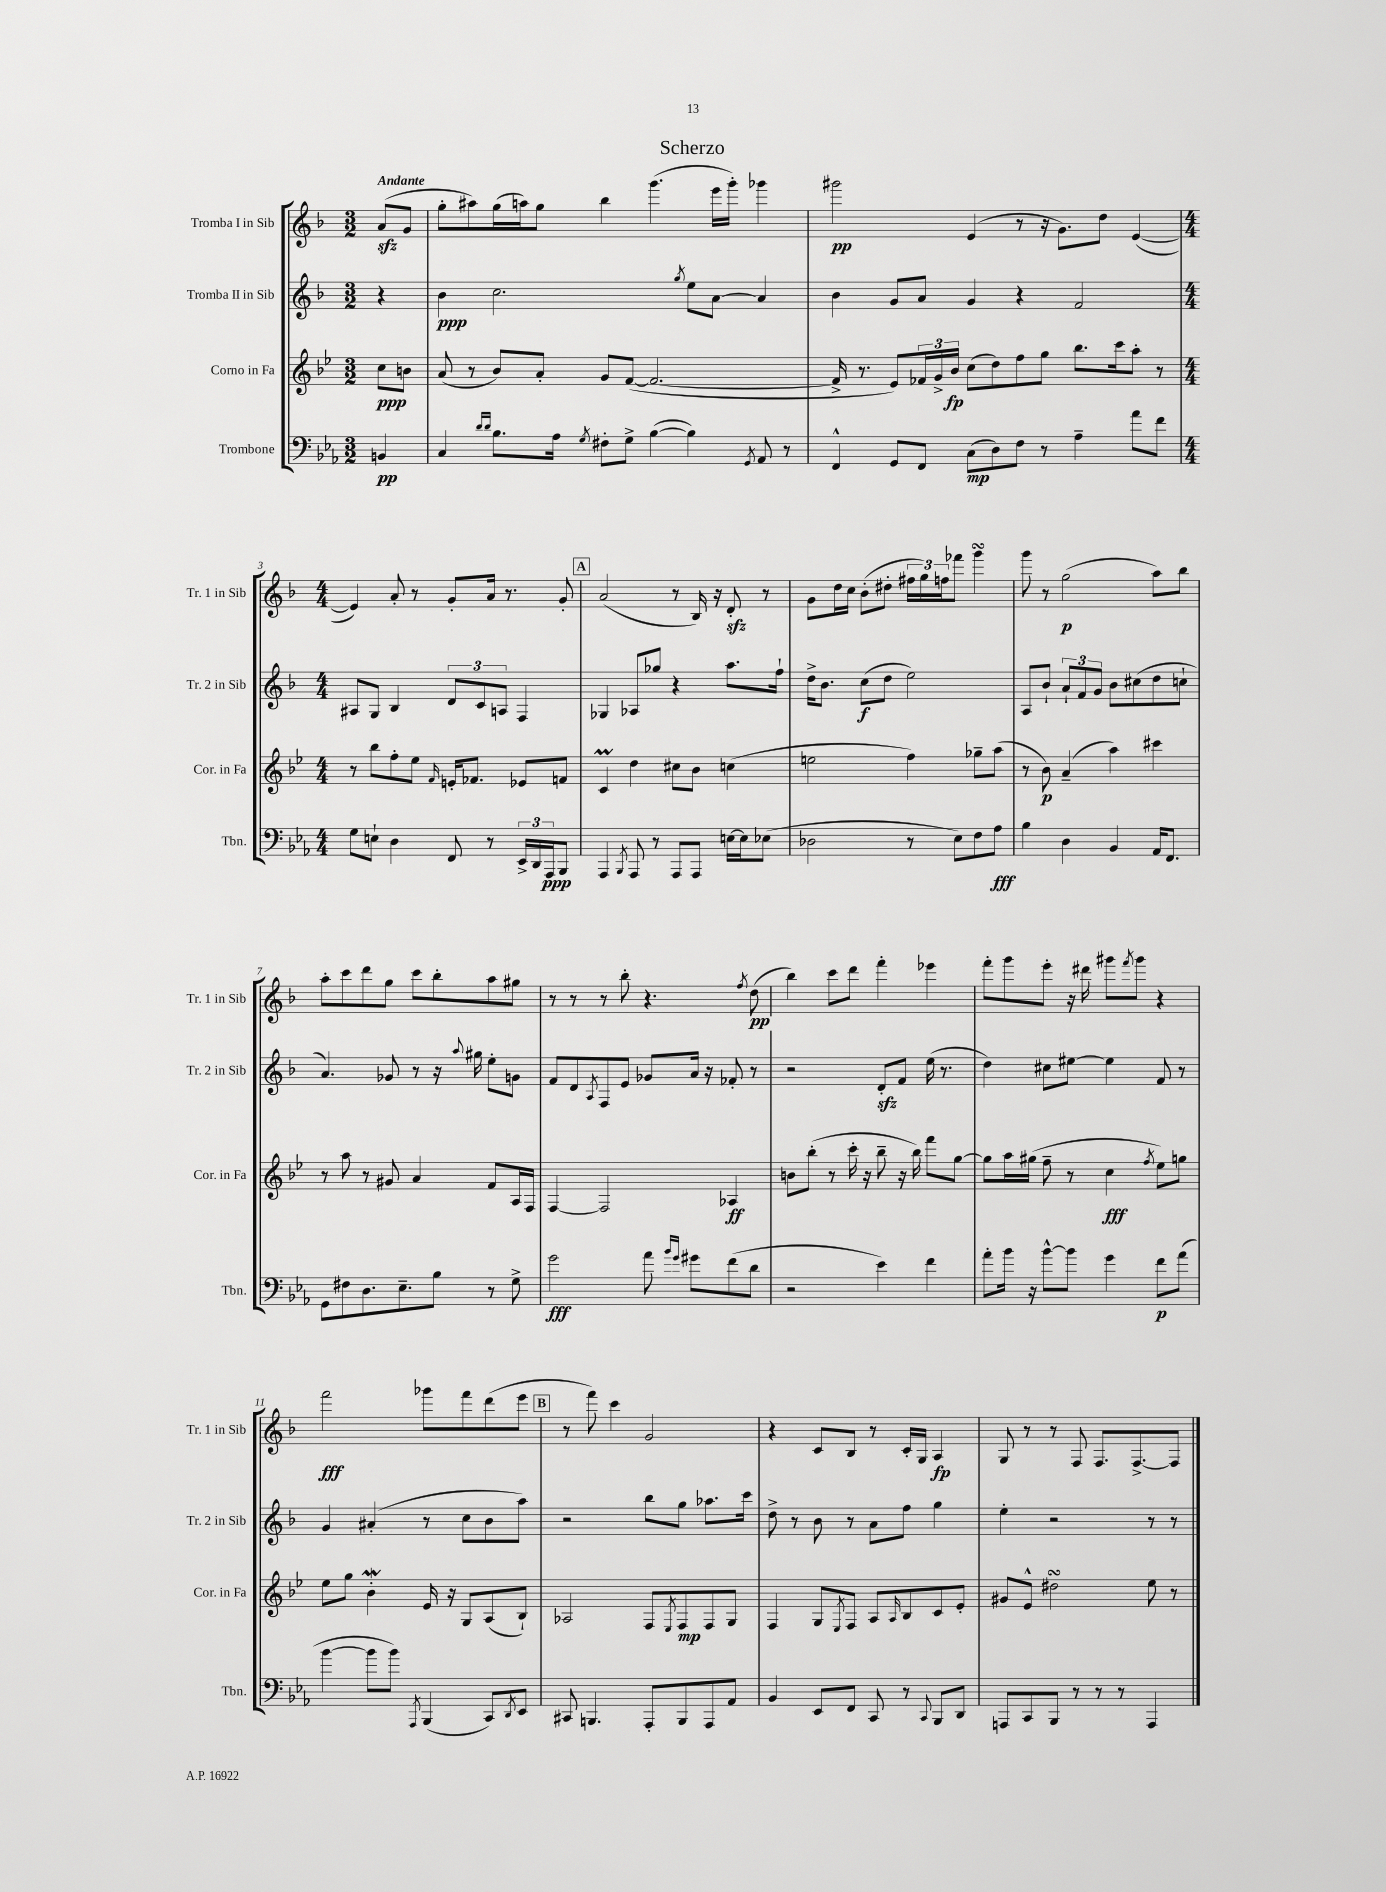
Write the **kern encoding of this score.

**kern	**dynam	**kern	**dynam	**kern	**dynam	**kern	**dynam
*part4	*part4	*part3	*part3	*part2	*part2	*part1	*part1
*staff4	*staff4	*staff3	*staff3	*staff2	*staff2	*staff1	*staff1
*I"Trombone	*	*I"Corno in Fa	*	*I"Tromba II in Sib	*	*I"Tromba I in Sib	*
*I'Tbn.	*	*I'Cor. in Fa	*	*I'Tr. 2 in Sib	*	*I'Tr. 1 in Sib	*
*clefF4	*	*clefG2	*	*clefG2	*	*clefG2	*
*k[b-e-a-]	*	*k[b-e-]	*	*k[b-]	*	*k[b-]	*
*M3/2	*	*M3/2	*	*M3/2	*	*M3/2	*
=	=	=	=	=	=	=	=
!	!	!	!	!	!	!LO:TX:a:B:t=Andante	!
4BBn/	pp	8cc\L	ppp	4r	.	(8azz/L	.
.	.	8bn\J	.	.	.	8g/J	.
=1	=1	=1	=1	=1	=1	=1	=1
4C/	.	(8a/	.	4b-\	ppp	8gg'\L	.
.	.	8r	.	.	.	8aa#X\)	.
16qqd/LL	.	.	.	.	.	.	.
16qqd/JJ	.	.	.	.	.	.	.
8.B-\L	.	8b-/L)	.	2.cc\	.	(16gg\L	.
.	.	.	.	.	.	16aan\J)	.
.	.	8a'/J	.	.	.	8gg\J	.
16A-\Jk	.	.	.	.	.	.	.
8qG/	.	.	.	.	.	.	.
8F#X'\L	.	8g/L	.	.	.	4bb-\	.
8G^\J	.	([8f/J	.	.	.	.	.
([4B-\	.	2.f/_	.	.	.	(4.ggg\	.
.	.	.	.	8qgg/	.	.	.
4B-\])	.	.	.	8ee\L	.	.	.
.	.	.	.	[8a\J	.	16eee\LL	.
.	.	.	.	.	.	16ggg'\JJ)	.
8qGG/	.	.	.	.	.	.	.
8AA-/	.	.	.	4a/]	.	4ggg-X\	.
8r	.	.	.	.	.	.	.
=2	=2	=2	=2	=2	=2	=2	=2
4FF^^/	.	16f^/]	.	4b-\	.	2ggg#X\	pp
.	.	8.r	.	.	.	.	.
8GG/L	.	8e-/L)	.	8g/L	.	.	.
8FF/J	.	24f-X/L	.	8a/J	.	.	.
.	.	24g^/	.	.	.	.	.
.	.	24b-/JJ	fp	.	.	.	.
(8C\L	mp	(8cc\L	.	4g/	.	(4e/	.
8D\)	.	8dd\)	.	.	.	.	.
8F\J	.	8ff\	.	4r	.	8r	.
8r	.	8gg\J	.	.	.	16r	.
.	.	.	.	.	.	8.g\L)	.
4A-~\	.	8.bb-\L	.	2f/	.	.	.
.	.	.	.	.	.	8dd\J	.
.	.	16ccc\k	.	.	.	.	.
8a-\L	.	8aa'\J	.	.	.	([4e/	.
8f\J	.	8r	.	.	.	.	.
!!LO:LB:g=z
=3	=3	=3	=3	=3	=3	=3	=3
*M4/4	*	*M4/4	*	*M4/4	*	*M4/4	*
8G\L	.	8r	.	8A#X/L	.	4e/])	.
8En`\J	.	8bb-\L	.	8G/J	.	.	.
4D\	.	8ff'\	.	4B-/	.	8a'/	.
.	.	8ee-\J	.	.	.	8r	.
.	.	16qqf/	.	.	.	.	.
8FF/	.	16en'/KL	.	12d/L	.	8g'/L	.
.	.	8.f-X/J	.	.	.	.	.
.	.	.	.	12c/	.	.	.
8r	.	.	.	.	.	16a/Jk	.
.	.	.	.	12An/J	.	.	.
.	.	.	.	.	.	8.r	.
24EE-^/LL	.	8e-X/L	.	4F/	.	.	.
24DD/	.	.	.	.	.	.	.
24AAA-/J	ppp	.	.	.	.	.	.
8BBB-/J	.	8fn/J	.	.	.	8g'/	.
!!LO:REH:place=s1:t=A
=4	=4	=4	=4	=4	=4	=4	=4
4AAA-/	.	4cM/	.	4G-X/	.	(2a/	.
8qBBB-/	.	.	.	.	.	.	.
8AAA-/	.	4dd\	.	8A-X/L	.	.	.
8r	.	.	.	8gg-X/J	.	.	.
8AAA-/L	.	8cc#X\L	.	4r	.	8r	.
8AAA-/J	.	8b-\J	.	.	.	16B-/)	.
.	.	.	.	.	.	16r	.
[16En\LL	.	(4ccn\	.	8.aa\L	.	8dzz'/	.
16E\J]	.	.	.	.	.	.	.
(8E-X\J	.	.	.	.	.	8r	.
.	.	.	.	16ff`\Jk	.	.	.
=5	=5	=5	=5	=5	=5	=5	=5
2D-X\	.	2een\	.	16dd^\KL	.	8g\L	.
.	.	.	.	8.b-\J	.	.	.
.	.	.	.	.	.	16dd\L	.
.	.	.	.	.	.	16cc\JJ	.
.	.	.	.	(8cc\L	f	(8b-'\L	.
.	.	.	.	8dd\J	.	8dd#X'\J	.
8r	.	4ff\)	.	2ee\)	.	24ff#X\LL	.
.	.	.	.	.	.	24gg\)	.
.	.	.	.	.	.	24ffn\J	.
8E-\L)	.	.	.	.	.	8fff-X\J	.
8F\	.	8gg-X~\L	.	.	.	4gggsSSS\	.
8A-\J	fff	(8aa\J	.	.	.	.	.
=6	=6	=6	=6	=6	=6	=6	=6
4B-\	.	8r	.	8A/L	.	8ggg\	.
.	.	8b-\)	p	8b-`/J	.	8r	.
4D\	.	(4a~/	.	12a`/L	.	(2gg\	p
.	.	.	.	12f/	.	.	.
.	.	.	.	12g/J	.	.	.
4BB-/	.	4aa\)	.	8b-\L	.	.	.
.	.	.	.	(8cc#X\	.	.	.
16AA-/KL	.	4ccc#X\	.	8dd\	.	8aa\L)	.
8.FF/J	.	.	.	.	.	.	.
.	.	.	.	8ccn`\J	.	8bb-\J	.
!!LO:LB:g=z
=7	=7	=7	=7	=7	=7	=7	=7
8GG\L	.	8r	.	4.a/)	.	8aa'\L	.
8F#X\	.	8aa\	.	.	.	8ccc\	.
8.D\	.	8r	.	.	.	8ddd\	.
.	.	8g#X/	.	8g-X/	.	8gg\J	.
8.E-~\	.	.	.	.	.	.	.
.	.	4a/	.	8r	.	8ccc\L	.
8B-\J	.	.	.	16r	.	8bb-'\	.
.	.	.	.	8qqaa/	.	.	.
.	.	.	.	16gg#X\	.	.	.
8r	.	8f/L	.	8ee'\L	.	8aa\	.
8G^\	.	16A/L	.	8gn\J	.	8gg#X\J	.
.	.	16F/JJ	.	.	.	.	.
=8	=8	=8	=8	=8	=8	=8	=8
2g\	fff	[4F/	.	8f/L	.	8r	.
.	.	.	.	8d/	.	8r	.
.	.	.	.	8qA/	.	.	.
.	.	2F/]	.	8F/	.	8r	.
.	.	.	.	8e/J	.	8bb-'\	.
8a-\	.	.	.	8g-X/L	.	4.r	.
16qqb-/LL	.	.	.	.	.	.	.
16qqg/JJ	.	.	.	.	.	.	.
8g#X\L	.	.	.	16a/Jk	.	.	.
.	.	.	.	16r	.	.	.
(8f\	.	4A-X/	ff	8f-X'/	.	.	.
.	.	.	.	.	.	8qff/	.
8d\J	.	.	.	8r	.	(8dd\	pp
=9	=9	=9	=9	=9	=9	=9	=9
2r	.	8bn\L	.	2r	.	4bb-\)	.
.	.	(8bb-'\J	.	.	.	.	.
.	.	8r	.	.	.	8ccc\L	.
.	.	16ccc'\	.	.	.	8ddd\J	.
.	.	16r	.	.	.	.	.
4e-\)	.	8bb-~\	.	8dzz'/L	.	4fff'\	.
.	.	16r	.	8f/J	.	.	.
.	.	16bb-\)	.	.	.	.	.
4f\	.	8fff\L	.	(16ee\	.	4eee-X\	.
.	.	.	.	8.r	.	.	.
.	.	[8gg\J	.	.	.	.	.
=10	=10	=10	=10	=10	=10	=10	=10
8a-'\L	.	8gg\L]	.	4dd\)	.	8fff'\L	.
16b-\Jk	.	16aa\L	.	.	.	8ggg\	.
16r	.	(16gg#X\JJ	.	.	.	.	.
[8b-^^\L	.	8ff~\	.	8cc#X\L	.	8eee'\J	.
8b-\J]	.	8r	.	[8ee#X\J	.	16r	.
.	.	.	.	.	.	16ddd#X\	.
4g\	.	4cc\	fff	4ee#\]	.	8ggg#X\L	.
.	.	.	.	.	.	8qfff/	.
.	.	.	.	.	.	8ggg#\J	.
.	.	8qff/	.	.	.	.	.
8f\L	p	8ee-\L)	.	8f/	.	4r	.
(8a-\J	.	8ggn\J	.	8r	.	.	.
!!LO:LB:g=z
=11	=11	=11	=11	=11	=11	=11	=11
[4b-\	.	8ee-\L	.	4g/	.	2fff\	fff
.	.	8gg\J	.	.	.	.	.
8b-\L]	.	4b-w'\	.	(4a#X'/	.	.	.
8b-\J)	.	.	.	.	.	.	.
8qAAA-/	.	.	.	.	.	.	.
(4BBB-/	.	16e-/	.	8r	.	8ggg-X\L	.
.	.	16r	.	.	.	.	.
.	.	8G/L	.	8cc\L	.	8fff\	.
8CC/L)	.	(8A/	.	8b-\	.	(8ddd\	.
8qDD/	.	.	.	.	.	.	.
8EE-/J	.	8B-`/J)	.	8aa\J)	.	8eee\J	.
!!LO:REH:place=s1:t=B
=12	=12	=12	=12	=12	=12	=12	=12
8CC#X/	.	2A-X/	.	2r	.	8r	.
4.BBBn/	.	.	.	.	.	8fff\)	.
.	.	.	.	.	.	4ccc\	.
8AAA-'/L	.	8F/L	.	8bb-\L	.	2g/	.
.	.	8qE-/	.	.	.	.	.
8BBB/	.	8F/	mp	8gg\J	.	.	.
8AAA-/	.	8F/	.	8.aa-X\L	.	.	.
8AA-/J	.	8G/J	.	.	.	.	.
.	.	.	.	16ccc\Jk	.	.	.
=13	=13	=13	=13	=13	=13	=13	=13
4BB-/	.	4F/	.	8dd^\	.	4r	.
.	.	.	.	8r	.	.	.
8EE-/L	.	8G/L	.	8b-\	.	8c/L	.
.	.	8qE-/	.	.	.	.	.
8FF/J	.	8F/J	.	8r	.	8B-/J	.
8CC/	.	8A/L	.	8a\L	.	8r	.
.	.	16qqA/	.	.	.	.	.
8r	.	8B-/	.	8ff\J	.	16c'/LL	.
.	.	.	.	.	.	16G/JJ	.
8qqCC/	.	.	.	.	.	.	.
8BBB-/L	.	8c/	.	4gg\	.	4A/	fp
8DD/J	.	8e-'/J	.	.	.	.	.
=14	=14	=14	=14	=14	=14	=14	=14
8AAAn/L	.	8g#X/L	.	4ee'\	.	8G/	.
8CC/	.	8e-^^/J	.	.	.	8r	.
8BBB-/J	.	2dd#XsSsS\	.	2r	.	8r	.
8r	.	.	.	.	.	8F/	.
8r	.	.	.	.	.	8.F/L	.
8r	.	.	.	.	.	.	.
.	.	.	.	.	.	[8.F^/	.
4AAA/	.	8ee-\	.	8r	.	.	.
.	.	8r	.	8r	.	8F/J]	.
==	==	==	==	==	==	==	==
*-	*-	*-	*-	*-	*-	*-	*-
